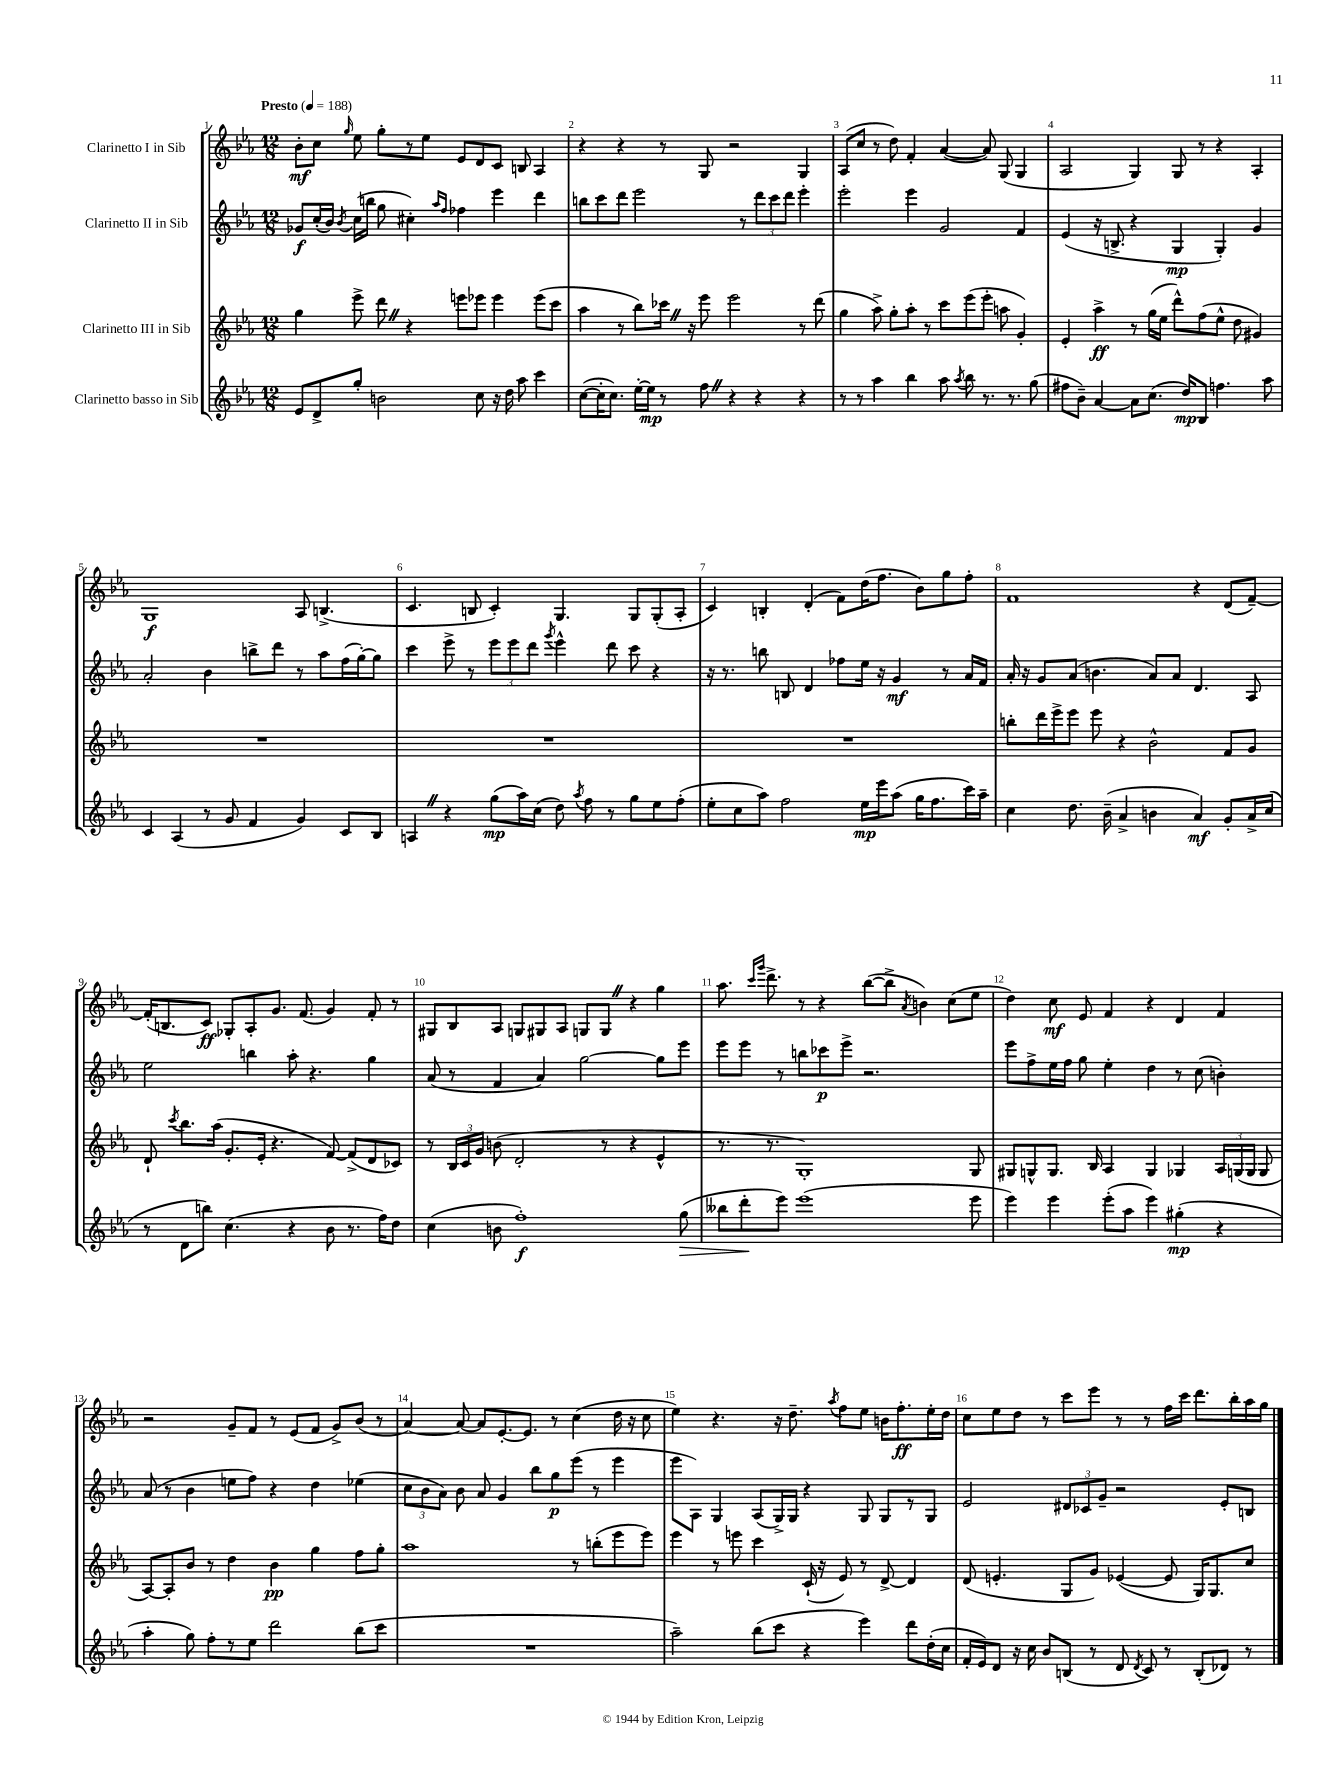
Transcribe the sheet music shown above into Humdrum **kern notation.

**kern	**kern	**kern	**kern
*staff4	*staff3	*staff2	*staff1
*clefG2	*clefG2	*clefG2	*clefG2
*k[b-e-a-]	*k[b-e-a-]	*k[b-e-a-]	*k[b-e-a-]
*M12/8	*M12/8	*M12/8	*M12/8
*MM188	*MM188	*MM188	*MM188
8e-	4gg	8g-	8b-'
8d^	.	(16cc'	8cc
.	.	16b-)	.
.	.	8qb-	16qqgg
8gg'	8eee-^	(16cc	8ee-
.	.	16bb	.
2b	8ddd	8gg	8gg'
.	4r	4cc#')	8r
.	.	.	8ee-
.	.	16qqaa-	.
.	.	16qqff	.
.	8eee	4ff-	8e-
8cc	8eee-	.	8d
16r	4eee-	4eee-	8c
16dd	.	.	.
8aa-	.	.	8B
4ccc	(8eee-	4ddd	4A-
.	8ccc	.	.
=	=	=	=
([8cc	4aa-	8bb	4r
16cc']	.	8ccc	.
8.cc)	.	.	.
.	8r	8ddd	4r
[16ee-'	8bb-)	2eee-	.
16ee-]	.	.	.
8r	16ccc-	.	8r
.	16r	.	.
8ff	8eee-	.	8G
4r	2eee-	.	2r
.	.	8r	.
4r	.	12ddd	.
.	.	12ccc	.
.	.	12ddd	.
4r	8r	4eee-'	4G
.	(8ddd	.	.
=	=	=	=
8r	4gg	2eee-'	(8A-
8r	.	.	8cc
4aa-	8aa-^)	.	8r
.	8gg'	.	8dd)
4bb-	8aa-'	4eee-	4f'
.	8r	.	.
8aa-	8ccc	2g	([4a-
8qaa-	.	.	.
8bb-	(8eee-	.	.
8.r	8eee-'	.	8a-])
.	8aa	.	(8G
8.r	.	.	.
.	4g')	4f	4G
(8gg	.	.	.
=	=	=	=
8ff#	4e-'	(4e-	2A-
8b-~)	.	.	.
[4a-	4aa-^	16r	.
.	.	8.B^	.
8a-]	8r	4r	4G)
(8.cc	(16gg	.	.
.	16ee-	.	.
.	8ddd^^)	4G	8G
16dd)	.	.	.
8B-	(8ff	.	8r
4.ff	8ee-^^	4G')	4r
.	8dd	.	.
.	4g#)	4g	4A-'
8aa-	.	.	.
=	=	=	=
4c	1.r	2a-'	1G
(4A-	.	.	.
8r	.	4b-	.
8g	.	.	.
4f	.	8bb^	.
.	.	8ddd	.
4g)	.	8r	8A-
.	.	8aa-	(4.B^
8c	.	(16ff	.
.	.	[16gg')	.
8B-	.	8gg]	.
=	=	=	=
4A	1.r	4ccc	4.c
4r	.	8eee-^	.
.	.	8r	8B
(8gg	.	12eee-	4c')
.	.	12eee-	.
16aa-)	.	.	.
.	.	12ddd	.
(16cc	.	.	.
.	.	8qggg	.
8dd)	.	4eee-^^	4.G
8qaa-	.	.	.
8ff	.	.	.
8r	.	8ddd	.
8gg	.	8ccc	8G
8ee-	.	4r	(8G'
(8ff'	.	.	8A-'
=	=	=	=
8ee-'	1.r	16r	4c)
.	.	8.r	.
8cc	.	.	.
8aa-)	.	8bb	4B'
2ff	.	8B	.
.	.	4d	(4d'
.	.	8ff-	8f)
16ee-	.	16ee-	(16dd
16eee-	.	16r	8.ff
(8aa-	.	4g	.
16gg	.	.	8b-)
8.ff	.	.	.
.	.	8r	8gg
16ccc)	.	16a-	8ff'
16aa-~	.	16f	.
=	=	=	=
4cc	8bb'	16a-'	1f
.	.	16r	.
.	16ddd	8g	.
.	16eee-^	.	.
8.dd	8eee-	(8a-	.
.	8eee-	4.b	.
(16b-~	.	.	.
4a-^	4r	.	.
4b	2b-^^	8a-)	.
.	.	8a-	.
4a-)	.	4.d	4r
8g'	8f	.	(8d
16a-^	8g	8A-	[8f~)
(16cc	.	.	.
=	=	=	=
8r	8d`	2ee-	(16f']
.	.	.	8.B
.	8qccc	.	.
8d	8.bb-	.	.
8bb)	.	.	8c)
.	(16aa-	.	.
(4.cc	8.g'	.	8G-'
.	.	4bb	8A-'
.	16e-'	.	.
.	4.r	.	8.g
4r	.	8aa-'	.
.	.	.	(8.f
.	.	4.r	.
8b-	[8f)	.	4g)
8.r	(8f^]	.	.
.	8d	4gg	8f'
16ff)	.	.	.
8dd	8c-)	.	8r
=	=	=	=
(4cc	8r	(8a-	8G#
.	24B-	8r	8B-
.	24c	.	.
.	24g	.	.
8b	(8b	4f	8A-
1ff')	2d'	.	8G
.	.	4a-)	8G#
.	.	.	8A-
.	.	[2gg	8G
.	8r	.	8G
.	4r	.	4r
.	4e-^^	8gg]	4gg
(8gg	.	8eee-	.
=	=	=	=
8bb--	8.r	8eee-	8.aa-
8ddd'	.	8eee-	.
.	.	.	16qqccc
.	.	.	16qqggg
.	8.r	.	8.ddd^
8eee-)	.	8r	.
(1eee-	1G')	8bb	8r
.	.	8ccc-	4r
.	.	8eee-^	.
.	.	2.r	([8bb-
.	.	.	8bb-^]
.	.	.	8qa-
.	.	.	4b)
.	.	.	(8cc
8eee-	8G	.	8ee-
=	=	=	=
4eee-)	8G#	8eee-	4dd)
.	8G^^	8ff^	.
4eee-	8.G	16ee-	8cc
.	.	16ff	.
.	.	8gg	8e-
.	16B-	.	.
(8eee-'	4A-	4ee-'	4f
8aa-	.	.	.
4eee-)	4G	4dd	4r
(4gg#'	4G-	8r	4d
.	.	(8cc	.
4r	24A-	4b')	4f
.	(24G	.	.
.	24G	.	.
.	8G	.	.
=	=	=	=
4aa-'	[8A-)	(8a-	2r
.	8A-']	8r	.
8gg)	8b-	4b-	.
8ff'	8r	.	.
8r	4dd	8ee	8g~
8ee-	.	8ff)	8f
2ddd	4b-	4r	8r
.	.	.	(8e-
.	4gg	4dd	8f
.	.	.	8g^)
(8bb-	8ff	(4ee-	(8b-
8ccc	8gg'	.	8r
=	=	=	=
1.r	1aa-	12cc	[4a-)
.	.	12b-	.
.	.	12a-)	.
.	.	8b-	8a-_
.	.	8a-	8a-]
.	.	4g	[8.e-'
.	.	.	8.e-]
.	.	8bb-	.
.	.	8gg	8r
.	8r	(8eee-	(4cc
.	(8bb'	8r	.
.	8eee-	4eee-	16dd
.	.	.	16r
.	8eee-)	.	8cc
=	=	=	=
2aa-~)	4eee-	8eee-	4ee-)
.	.	8A-)	.
.	8r	4G	4.r
.	8eee	.	.
(8bb-	4ccc	(8A-	.
8ccc	.	16G^)	16r
.	.	16G	8.dd~
4r	(16c`	4r	.
.	16r	.	.
.	.	.	8qaa-
.	8e-)	.	8ff
4eee-)	8r	8G	8ee-
.	[8d^	8G	16b
.	.	.	8.ff'
8ddd	4d]	8r	.
(16dd'	.	8G	16ee-'
16cc	.	.	16dd
=	=	=	=
16f'	(8d	2e-	8cc
16e-)	.	.	.
8d	4.e'	.	8ee-
16r	.	.	8dd
16cc	.	.	.
8b-	.	.	8r
(8B	8G	12d#	8ccc
.	.	12c-	.
8r	8g)	.	8eee-
.	.	12g~	.
8d	([4e-	2r	8r
8qd	.	.	.
8c)	.	.	8r
8r	8e-]	.	16ff
.	.	.	16ccc
(8B'	16G)	.	8.ddd
.	8.G	.	.
8d-)	.	8e-'	.
.	.	.	16bb-'
8r	8cc	8B	16aa-
.	.	.	16gg
==	==	==	==
*-	*-	*-	*-
